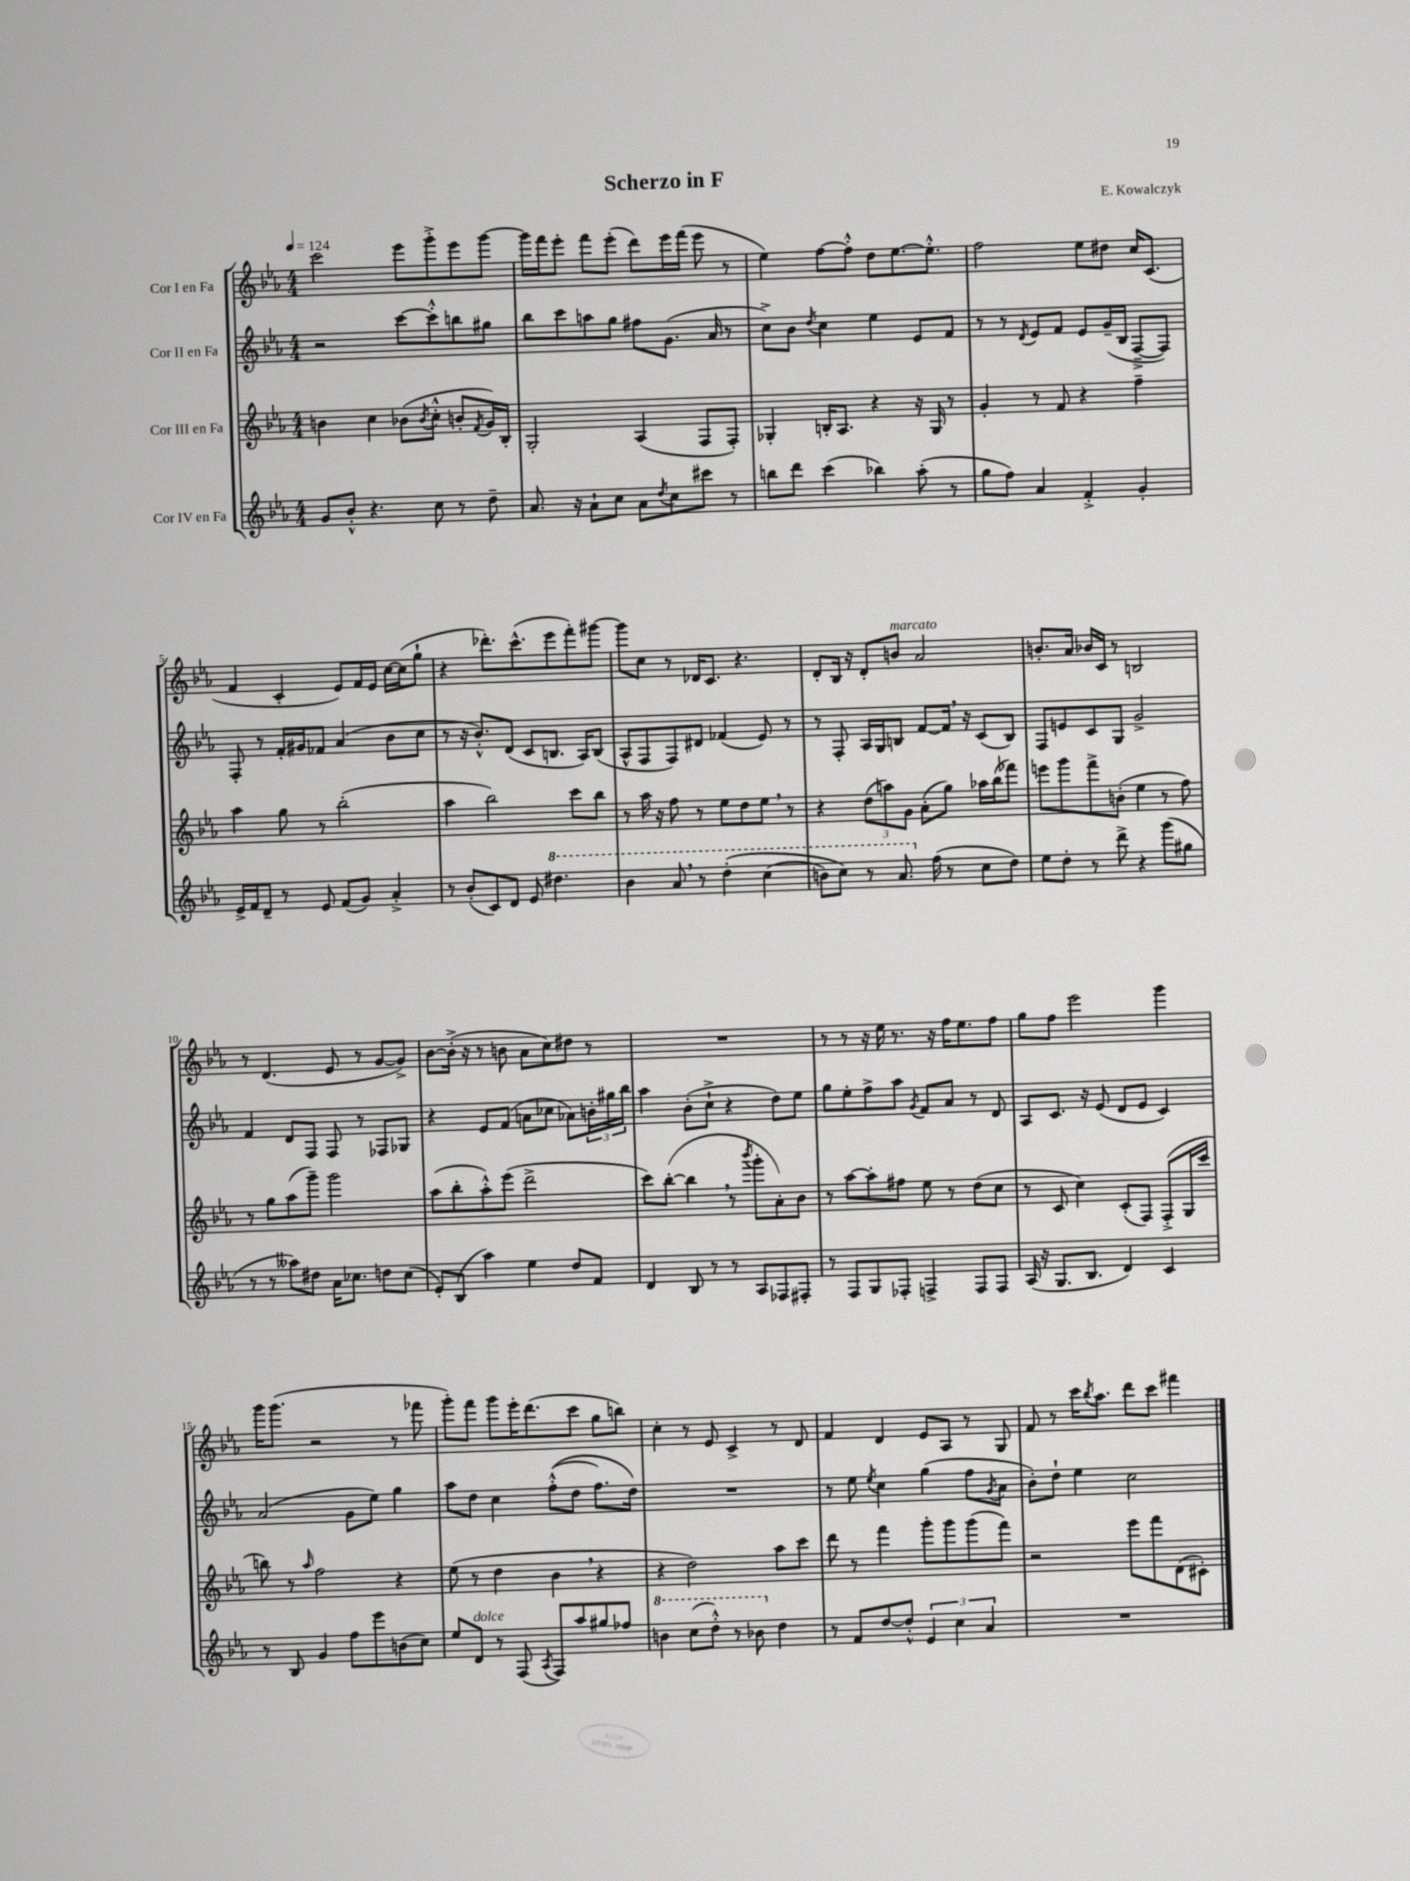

**kern	**kern	**kern	**kern
*staff4	*staff3	*staff2	*staff1
*clefG2	*clefG2	*clefG2	*clefG2
*k[b-e-a-]	*k[b-e-a-]	*k[b-e-a-]	*k[b-e-a-]
*M4/4	*M4/4	*M4/4	*M4/4
*MM124	*MM124	*MM124	*MM124
8g	4b	2r	2ccc
8b-'^^	.	.	.
4.r	4cc	.	.
.	(8b-	[8ccc	8eee-
.	8qb-	.	.
8cc	8cc'^^	8ccc'^^]	8ggg'^
8r	8b'	8bb	8eee-
.	8qf	.	.
8dd~	16g)	8gg#	[8ggg
.	16B-'	.	.
=	=	=	=
8.a-	2G'	8bb-	16ggg]
.	.	.	16fff
.	.	8ccc	8eee-'
16r	.	.	.
8a-`	.	8aa	8fff
8cc	.	8gg	(8eee-'
8a-	(4A-	8ff#	8ddd)
8qdd	.	.	.
8cc	.	(8.g	16eee-
.	.	.	(16fff
8ccc#	8F	.	8eee-
.	.	16a-	.
8r	8F')	8r	8r
=	=	=	=
8bb	4G-'	8cc^)	4ee-)
8ddd	.	8b-	.
.	.	8qdd	.
(4ccc	16B'	4cc	[8ff
.	8.A-	.	.
.	.	.	8ff'^^]
4bb-)	4r	4ee-	8dd
.	.	.	[8.ee-
(8aa-'	16r	8e-	.
.	16G-	.	8.ee-'^^]
8r	8r	8f	.
=	=	=	=
8gg	4g'	8r	2ff
8ff)	.	8r	.
.	.	8qd	.
4a-	8r	8e-	.
.	8f	8f	.
4f'^	4r	8e-	8ee-
.	.	(16g~	8dd#
.	.	16B-	.
4g'	4ff~	[8F~^	16cc
.	.	.	(8.c
.	.	8F])	.
=	=	=	=
16e-^	4aa-	8F'	4f
16f	.	.	.
8d~	.	8r	.
8r	8gg	16f'	4c'
.	.	16g#	.
8e-	8r	8f-	.
(8f	(2bb-'	(4a-	8e-)
8g)	.	.	16f
.	.	.	16e-
4a-'^	.	8b-	[16cc
.	.	.	(16cc]
.	.	8cc	8gg`
=	=	=	=
8r	4aa-	8r	4r
(8b-'	.	16r	.
.	.	8.b-'^^)	.
8c)	2bb-)	.	8.ddd-')
8d	.	(8d	.
.	.	.	(8.ccc^^
8e-	.	8c	.
4.ddd#	.	8.B	8eee-
.	8ccc	.	8fff')
.	.	16A-)	.
.	8bb-	(8B	[8ggg#
=	=	=	=
4bb-	8r	8A-^^	8ggg#]
.	16aa-	8F	8cc
.	16r	.	.
8aa-	8ff	8F)	8r
8r	8r	8d#	16d-
.	.	.	8.c
&(4ddd'	8ee-	(4f-	.
.	8dd	.	4.r
(4ccc	8ee-	8e-)	.
.	8r	8r	.
=	=	=	=
8bb)	4r	8r	8d'
8ccc&)	.	8F'	16B-
.	.	.	16r
8r	(12dd	16A-	8d'
.	.	16G	.
.	12aa)	.	.
8.aa-	.	8B	8b
.	12g	.	.
.	(8a-'	[8f	2a-
(16ff	.	.	.
8r	8gg)	16f]	.
.	.	16r	.
8cc	16aa-	(8c	.
.	(16bb-	.	.
8dd)	8fff-)	8B)	.
=	=	=	=
8ee-	8eee	8F	8.b'
8dd'	8ggg	8e	.
.	.	.	16a-
8r	8fff^	8c	16b-
.	.	.	16c
8ddd^	(8b'	8G	8r
4r	4ee-	2g^	2B
(8ggg	8r	.	.
8gg#	8ff)	.	.
=	=	=	=
8r	8r	4f	8r
8r	8gg	.	(4.d
8aa--)	(8aa-	8d	.
8dd#	8ggg~)	8F	.
16a-	2ggg	8F	8e-
8.cc-	.	.	.
.	.	8r	8r
8dd	.	8F-	[8g
(8cc-	.	8G-	8g^])
=	=	=	=
8e-')	(8aa-	4r	[8b-
(8B-	8bb-'	.	(16b-'^]
.	.	.	16r
4aa-)	8aa-'^^)	8e-	8r
.	(8eee-	(8f	8b
4ee-	2ddd^	8a	8a-
.	.	8cc-	8cc)
8dd	.	8a-)	8dd#
8f	.	24b'	8r
.	.	24gg#	.
.	.	24bb-	.
=	=	=	=
4d	8ccc)	4aa-	1r
.	([8bb-'	.	.
8B-	4bb-]	(8b-'	.
8r	.	8cc`^	.
8r	8r	4r	.
.	8qbbb-	.	.
8A-	8ggg'	.	.
8F-	8a-')	8dd)	.
8F#'	8b-	8ee-	.
=	=	=	=
8r	8r	8gg	8r
8F	[8aa-	8ee-'	8r
8G	8aa-']	8ff^	16r
.	.	.	16ee-
8F-'	8ff#	8aa-	8.r
.	.	8qg	.
4F^	8ee-	8f	.
.	.	.	16r
.	8r	8a-	16ff
.	.	.	8.ee-
8F	(8dd	8r	.
8F	8cc	8d	8ff
=	=	=	=
(16A-	8r	8A-	8gg
16r	.	.	.
8.G	8c	8.c	8ff
.	4cc)	.	2eee-
8.B-	.	16r	.
.	.	(8e-	.
4d)	(8c'	8d	.
.	8F)	8e-	.
4c	(8F'^	4c)	4ggg
.	16G	.	.
.	16ccc	.	.
=	=	=	=
8r	8bb)	(2a-	16ggg
.	.	.	(8.ggg
8B-	8r	.	.
.	16qqaa-	.	.
4g	2ff	.	2r
8ff	.	8g	.
8eee-	.	8ee-)	.
(8b	4r	4gg	8r
8cc)	.	.	8fff-
=	=	=	=
8ee-	(8ee-	8aa-	8ggg')
8d	8r	8dd	8fff
8r	4dd	4cc	8ggg
(8F	.	.	16eee-'
.	.	.	(8.ddd
8qA-	.	.	.
8F)	4b-	&((8ff'^^	.
8aa-	.	8dd	8ccc
8gg#	4r	8.ff)	8gg
8ff-	.	.	8bb)
.	.	16dd&)	.
=	=	=	=
4bb	4r	1r	4cc'
(8ccc	2dd)	.	8r
8ddd'^^)	.	.	8e-
8r	.	.	4c^
8bb-	.	.	.
4dd	8aa-	.	8r
.	8ccc	.	8d
=	=	=	=
8r	8ddd	8r	4f
8f	8r	8ee-	.
.	.	8qee-	.
[8dd	4fff	4cc	4d
8dd'^^]	.	.	.
6e-	8ggg'	(4gg	8e-
.	8ggg	.	8A-
6cc	.	.	.
.	(8ggg	8ff	8r
6a-	.	.	.
.	.	8qg	.
.	8fff)	8a-	8G
=	=	=	=
1r	2r	8b-')	8f
.	.	8dd`	8r
.	.	4ee-	16ccc
.	.	.	8qbb-
.	.	.	8.aa-
.	8eee-	2cc	8ddd
.	8fff	.	8ccc
.	(8d	.	4fff#
.	8c#')	.	.
==	==	==	==
*-	*-	*-	*-
